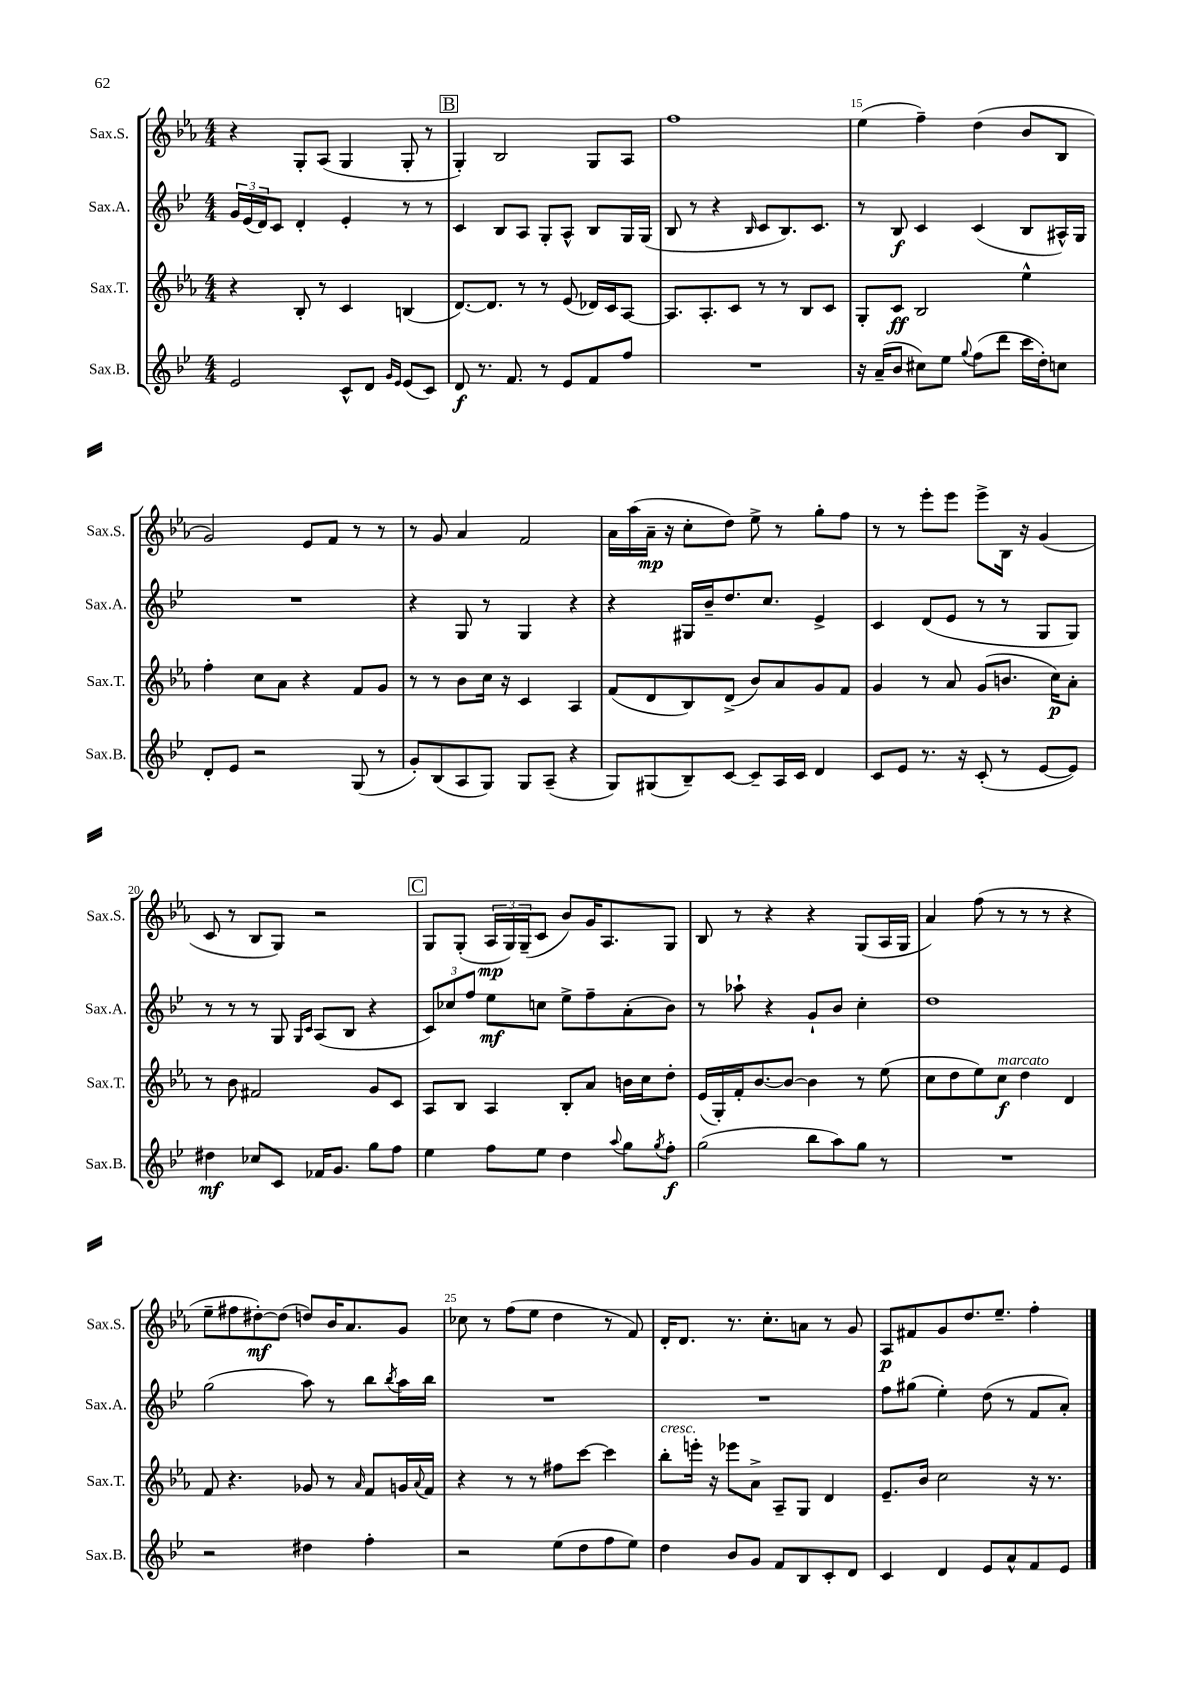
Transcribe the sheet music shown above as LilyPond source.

<<
\new StaffGroup <<
\new Staff = "s0" \with { instrumentName = "Sax.S." shortInstrumentName = "Sax.S." } {
    \clef treble \key ees \major \numericTimeSignature \time 4/4
    r4 g8-. aes8( g4 g8-. r8 |
    \mark \markup { \box "B" } g4-.) bes2 g8 aes8 |
    f''1 |
    ees''4( f''4--) d''4( bes'8 bes8 |
    g'2) ees'8 f'8 r8 r8 |
    r8 g'8 aes'4 f'2 |
    aes'16 aes''16( aes'16--\mp r16 c''8-. d''8) ees''8-> r8 g''8-. f''8 |
    r8 r8 ees'''8-. ees'''8 ees'''8-> bes16 r16 g'4( |
    c'8 r8 bes8 g8) r2 |
    \mark \markup { \box "C" } g8 g8-.( \tuplet 3/2 { aes16\mp g16) g16--( } c'8 bes'8) g'16 aes8. g8 |
    bes8 r8 r4 r4 g8( aes16 g16 |
    aes'4) f''8( r8 r8 r8 r4 |
    ees''8-- fis''8 dis''8~-.\mf) dis''8( d''8) bes'16 aes'8. g'8 |
    ces''8 r8 f''8( ees''8 d''4 r8 f'8) |
    d'16-. d'8. r8. c''8.-. a'8 r8 g'8 |
    aes8\p fis'8 g'8 d''8. ees''8.-- f''4-. \bar "|." |
}
\new Staff = "s1" \with { instrumentName = "Sax.A." shortInstrumentName = "Sax.A." } {
    \clef treble \key bes \major \numericTimeSignature \time 4/4
    \tuplet 3/2 { g'16 ees'16( d'16) } c'8 d'4-. ees'4-. r8 r8 |
    \mark \markup { \box "B" } c'4 bes8 a8 g8-. a8-^ bes8 g16 g16( |
    bes8 r8 r4 \grace { bes16 } c'8 bes8.) c'8. |
    r8 bes8\f c'4 c'4( bes8 ais16-^) g16 |
    R1 |
    r4 g8 r8 g4 r4 |
    r4 gis16 bes'16-- d''8. c''8. ees'4-> |
    c'4 d'8( ees'8 r8 r8 g8 g8) |
    r8 r8 r8 g8 \grace { g16 c'16 } a8( bes8 r4 |
    \mark \markup { \box "C" } \tuplet 3/2 { c'8) ces''8 f''8 } ees''8\mf c''8 ees''8-> f''8-- a'8-.( bes'8) |
    r8 aes''8-! r4 g'8-! bes'8 c''4-. |
    d''1 |
    g''2( a''8) r8 bes''8 \acciaccatura { bes''8 } a''16 bes''16 |
    R1 |
    R1 |
    f''8 gis''8( ees''4-.) d''8( r8 f'8 a'8-.) \bar "|." |
}
\new Staff = "s2" \with { instrumentName = "Sax.T." shortInstrumentName = "Sax.T." } {
    \clef treble \key ees \major \numericTimeSignature \time 4/4
    r4 bes8-. r8 c'4 b4( |
    \mark \markup { \box "B" } d'8.~) d'8. r8 r8 ees'8( des'16) c'16 aes8~ |
    aes8. aes8.-. c'8 r8 r8 bes8 c'8 |
    g8-. c'8\ff bes2 ees''4-^ |
    f''4-. c''8 aes'8 r4 f'8 g'8 |
    r8 r8 bes'8 c''16 r16 c'4 aes4 |
    f'8( d'8 bes8) d'8->( bes'8) aes'8 g'8 f'8 |
    g'4 r8 aes'8 g'8( b'8. c''16\p) aes'8-. |
    r8 bes'8 fis'2 g'8 c'8 |
    \mark \markup { \box "C" } aes8 bes8 aes4 bes8-. aes'8 b'16 c''16 d''8-. |
    ees'16( g16-.) f'16-. bes'8.~ bes'8~ bes'4 r8 ees''8( |
    c''8 d''8 ees''8) c''8\f^\markup { \italic "marcato" } d''4 d'4 |
    f'8 r4. ges'8 r8 \grace { aes'16 } f'8 g'16 \appoggiatura { aes'8 } f'16 |
    r4 r8 r8 fis''8 c'''8~ c'''4 |
    bes''8-.^\markup { \italic "cresc." } e'''16-. r16 ees'''8 aes'8-> aes8-- g8 d'4 |
    ees'8.-- bes'16 c''2 r16 r8. \bar "|." |
}
\new Staff = "s3" \with { instrumentName = "Sax.B." shortInstrumentName = "Sax.B." } {
    \clef treble \key bes \major \numericTimeSignature \time 4/4
    ees'2 c'8-^ d'8 \grace { g'16 ees'16 } ees'8( c'8) |
    \mark \markup { \box "B" } d'8\f r8. f'8. r8 ees'8 f'8 f''8 |
    R1 |
    r16 a'16--( bes'8 cis''8) ees''8 \appoggiatura { g''8 } f''8( d'''8 c'''16 d''16-.) c''8 |
    d'8-. ees'8 r2 g8( r8 |
    g'8-.) bes8( a8 g8) g8 a8--( r4 |
    g8) gis8( bes8--) c'8~ c'8-- a16 c'16 d'4 |
    c'8 ees'8 r8. r16 c'8-.( r8 ees'8~ ees'8) |
    dis''4\mf ces''8 c'8 fes'16 g'8. g''8 f''8 |
    \mark \markup { \box "C" } ees''4 f''8 ees''8 d''4 \appoggiatura { a''8 } g''8 \acciaccatura { g''8 } f''8-.\f |
    g''2( bes''8 a''8) g''8 r8 |
    R1 |
    r2 dis''4 f''4-. |
    r2 ees''8( d''8 f''8 ees''8) |
    d''4 bes'8 g'8 f'8 bes8 c'8-. d'8 |
    c'4 d'4 ees'8 a'8-^ f'8 ees'8 \bar "|." |
}
>>
>>
\layout { \context { \Score currentBarNumber = #12 \override BarNumber.break-visibility = ##(#f #t #t) barNumberVisibility = #(every-nth-bar-number-visible 5) } }
